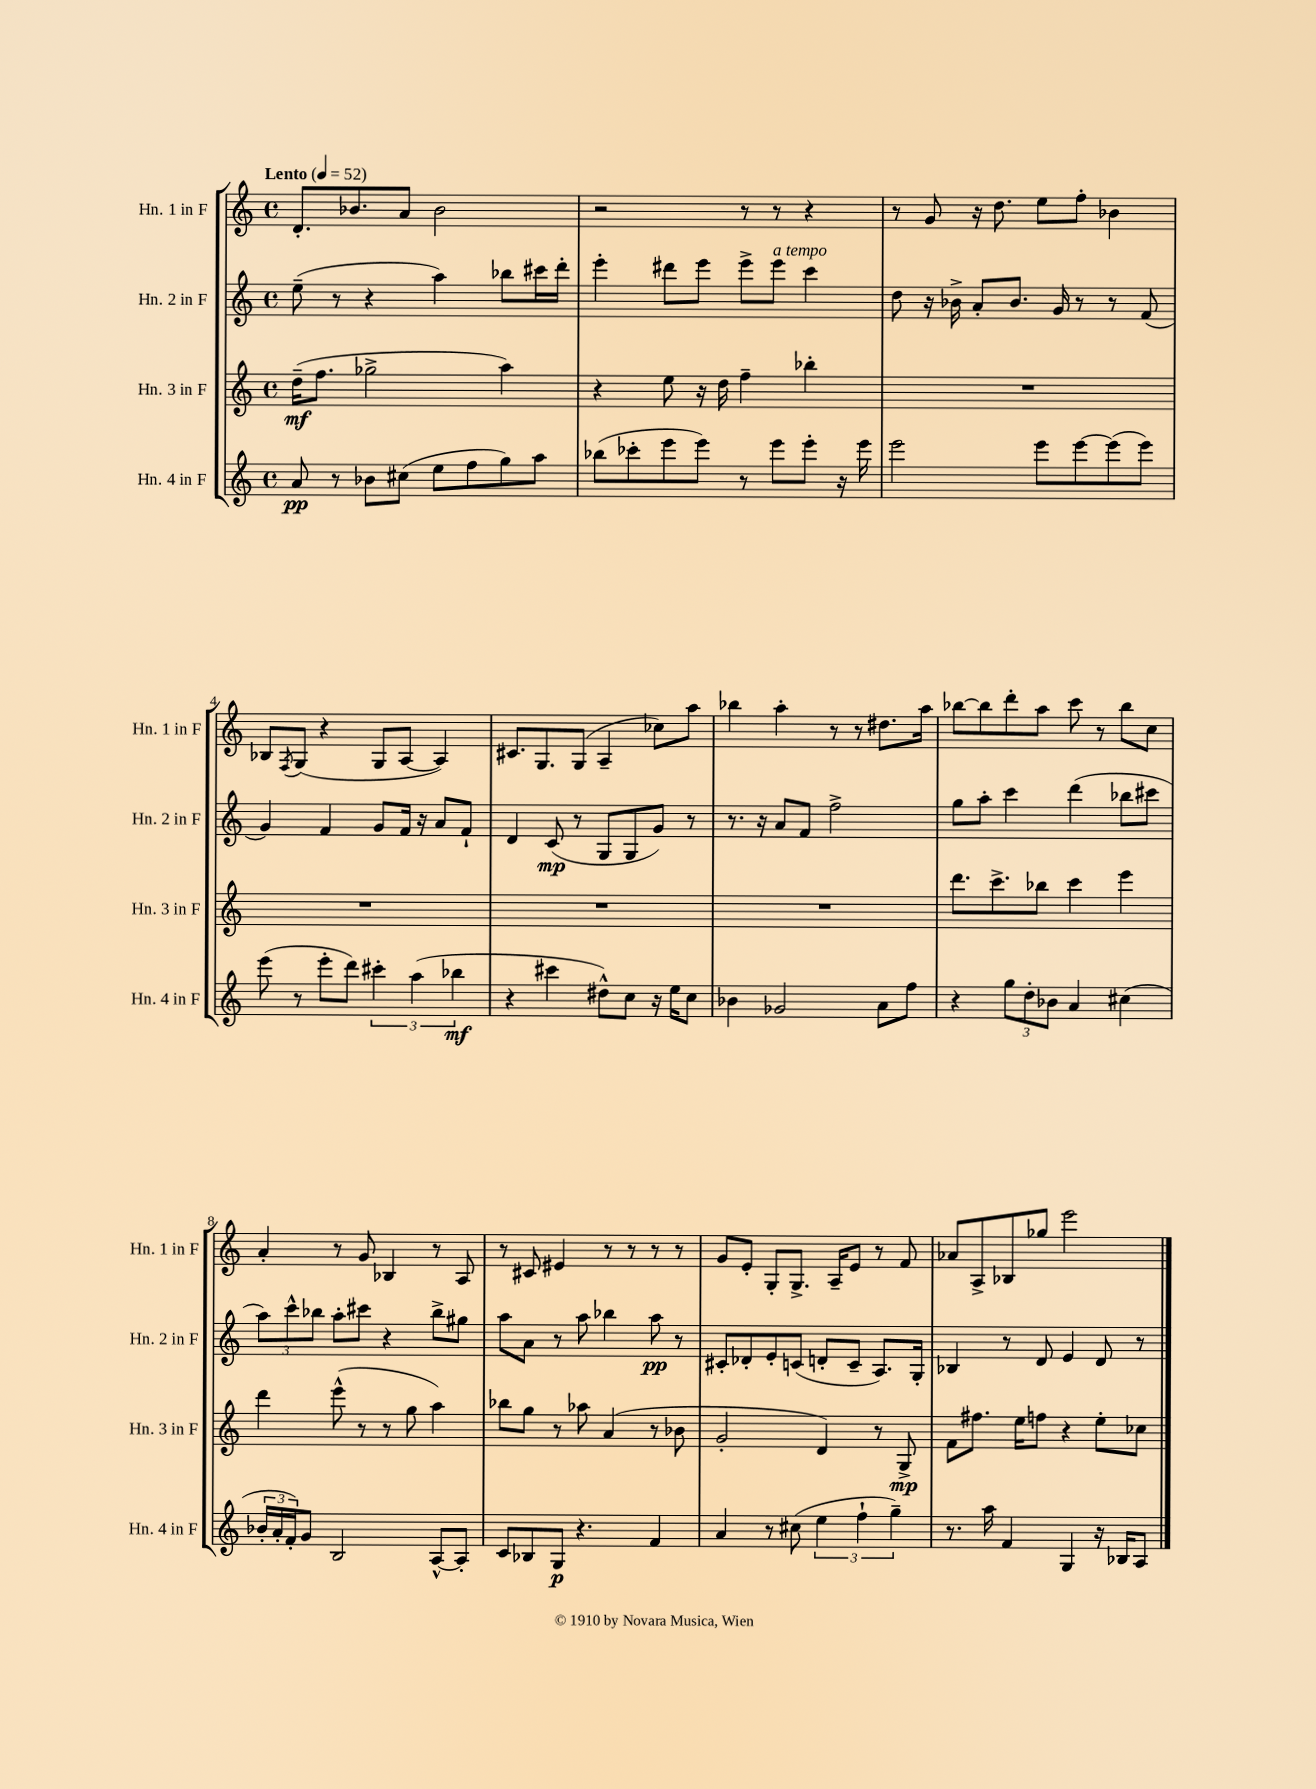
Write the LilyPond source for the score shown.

<<
\new StaffGroup <<
\new Staff = "s0" \with { instrumentName = "Hn. 1 in F" shortInstrumentName = "Hn. 1 in F" } {
    \clef treble \key c \major \defaultTimeSignature \time 4/4 \tempo "Lento" 4 = 52
    d'8.-. bes'8. a'8 bes'2 |
    r2 r8 r8 r4 |
    r8 g'8 r16 d''8. e''8 f''8-. bes'4 |
    bes8 \acciaccatura { f8 } g8( r4 g8 a8~ a4) |
    cis'8. g8. g8( a4-- ces''8) a''8 |
    bes''4 a''4-. r8 r8 dis''8. a''16 |
    bes''8~ bes''8 d'''8-. a''8 c'''8 r8 bes''8 c''8 |
    a'4-. r8 g'8 bes4 r8 a8 |
    r8 cis'8 eis'4 r8 r8 r8 r8 |
    g'8 e'8-. g8-. g8.-> a16-- e'8 r8 f'8 |
    aes'8 a8-> bes8 ges''8 e'''2 \bar "|." |
}
\new Staff = "s1" \with { instrumentName = "Hn. 2 in F" shortInstrumentName = "Hn. 2 in F" } {
    \clef treble \key c \major \defaultTimeSignature \time 4/4
    e''8--( r8 r4 a''4) bes''8 cis'''16 d'''16-. |
    e'''4-. dis'''8 e'''8 e'''8-> e'''8^\markup { \italic "a tempo" } c'''4 |
    d''8 r16 bes'16-> a'8-. bes'8. g'16 r8 r8 f'8( |
    g'4) f'4 g'8 f'16 r16 a'8 f'8-! |
    d'4 c'8\mp( r8 g8 g8 g'8) r8 |
    r8. r16 a'8 f'8 f''2-> |
    g''8 a''8-. c'''4 d'''4( bes''8 cis'''8 |
    \tuplet 3/2 { a''8) c'''8-^ bes''8 } a''8-. cis'''8 r4 bes''8-> gis''8 |
    a''8 a'8 r8 a''8 bes''4 a''8\pp r8 |
    cis'8-. des'8-. e'8-. c'8( d'8-. c'8-- a8.) g16-. |
    bes4 r8 d'8 e'4 d'8 r8 \bar "|." |
}
\new Staff = "s2" \with { instrumentName = "Hn. 3 in F" shortInstrumentName = "Hn. 3 in F" } {
    \clef treble \key c \major \defaultTimeSignature \time 4/4
    d''16--\mf( f''8. ges''2-> a''4) |
    r4 e''8 r16 d''16 f''4-- bes''4-. |
    R1 |
    R1 |
    R1 |
    R1 |
    d'''8. c'''8.-> bes''8 c'''4 e'''4 |
    d'''4 e'''8-^( r8 r8 g''8 a''4) |
    bes''8 g''8 r8 aes''8 a'4( r8 bes'8 |
    g'2-. d'4) r8 g8->\mp |
    f'8 fis''8. e''16 f''8 r4 e''8-. ces''8 \bar "|." |
}
\new Staff = "s3" \with { instrumentName = "Hn. 4 in F" shortInstrumentName = "Hn. 4 in F" } {
    \clef treble \key c \major \defaultTimeSignature \time 4/4
    a'8\pp r8 bes'8 cis''8( e''8 f''8 g''8) a''8 |
    bes''8( ces'''8-. e'''8 e'''8) r8 e'''8 e'''8-. r16 e'''16 |
    e'''2 e'''8 e'''8~ e'''8( e'''8) |
    e'''8( r8 e'''8-. d'''8) \tuplet 3/2 { cis'''4-. a''4( bes''4\mf } |
    r4 cis'''4 dis''8-^) c''8 r16 e''16 c''8 |
    bes'4 ges'2 a'8 f''8 |
    r4 \tuplet 3/2 { g''8 d''8-. bes'8 } a'4 cis''4( |
    \tuplet 3/2 { bes'16-. a'16-. f'16-.) } g'8 b2 a8~-^ a8-. |
    c'8 bes8 g8\p r4. f'4 |
    a'4 r8 cis''8( \tuplet 3/2 { e''4 f''4-! g''4--) } |
    r8. a''16 f'4 g4 r16 bes16 a8 \bar "|." |
}
>>
>>
